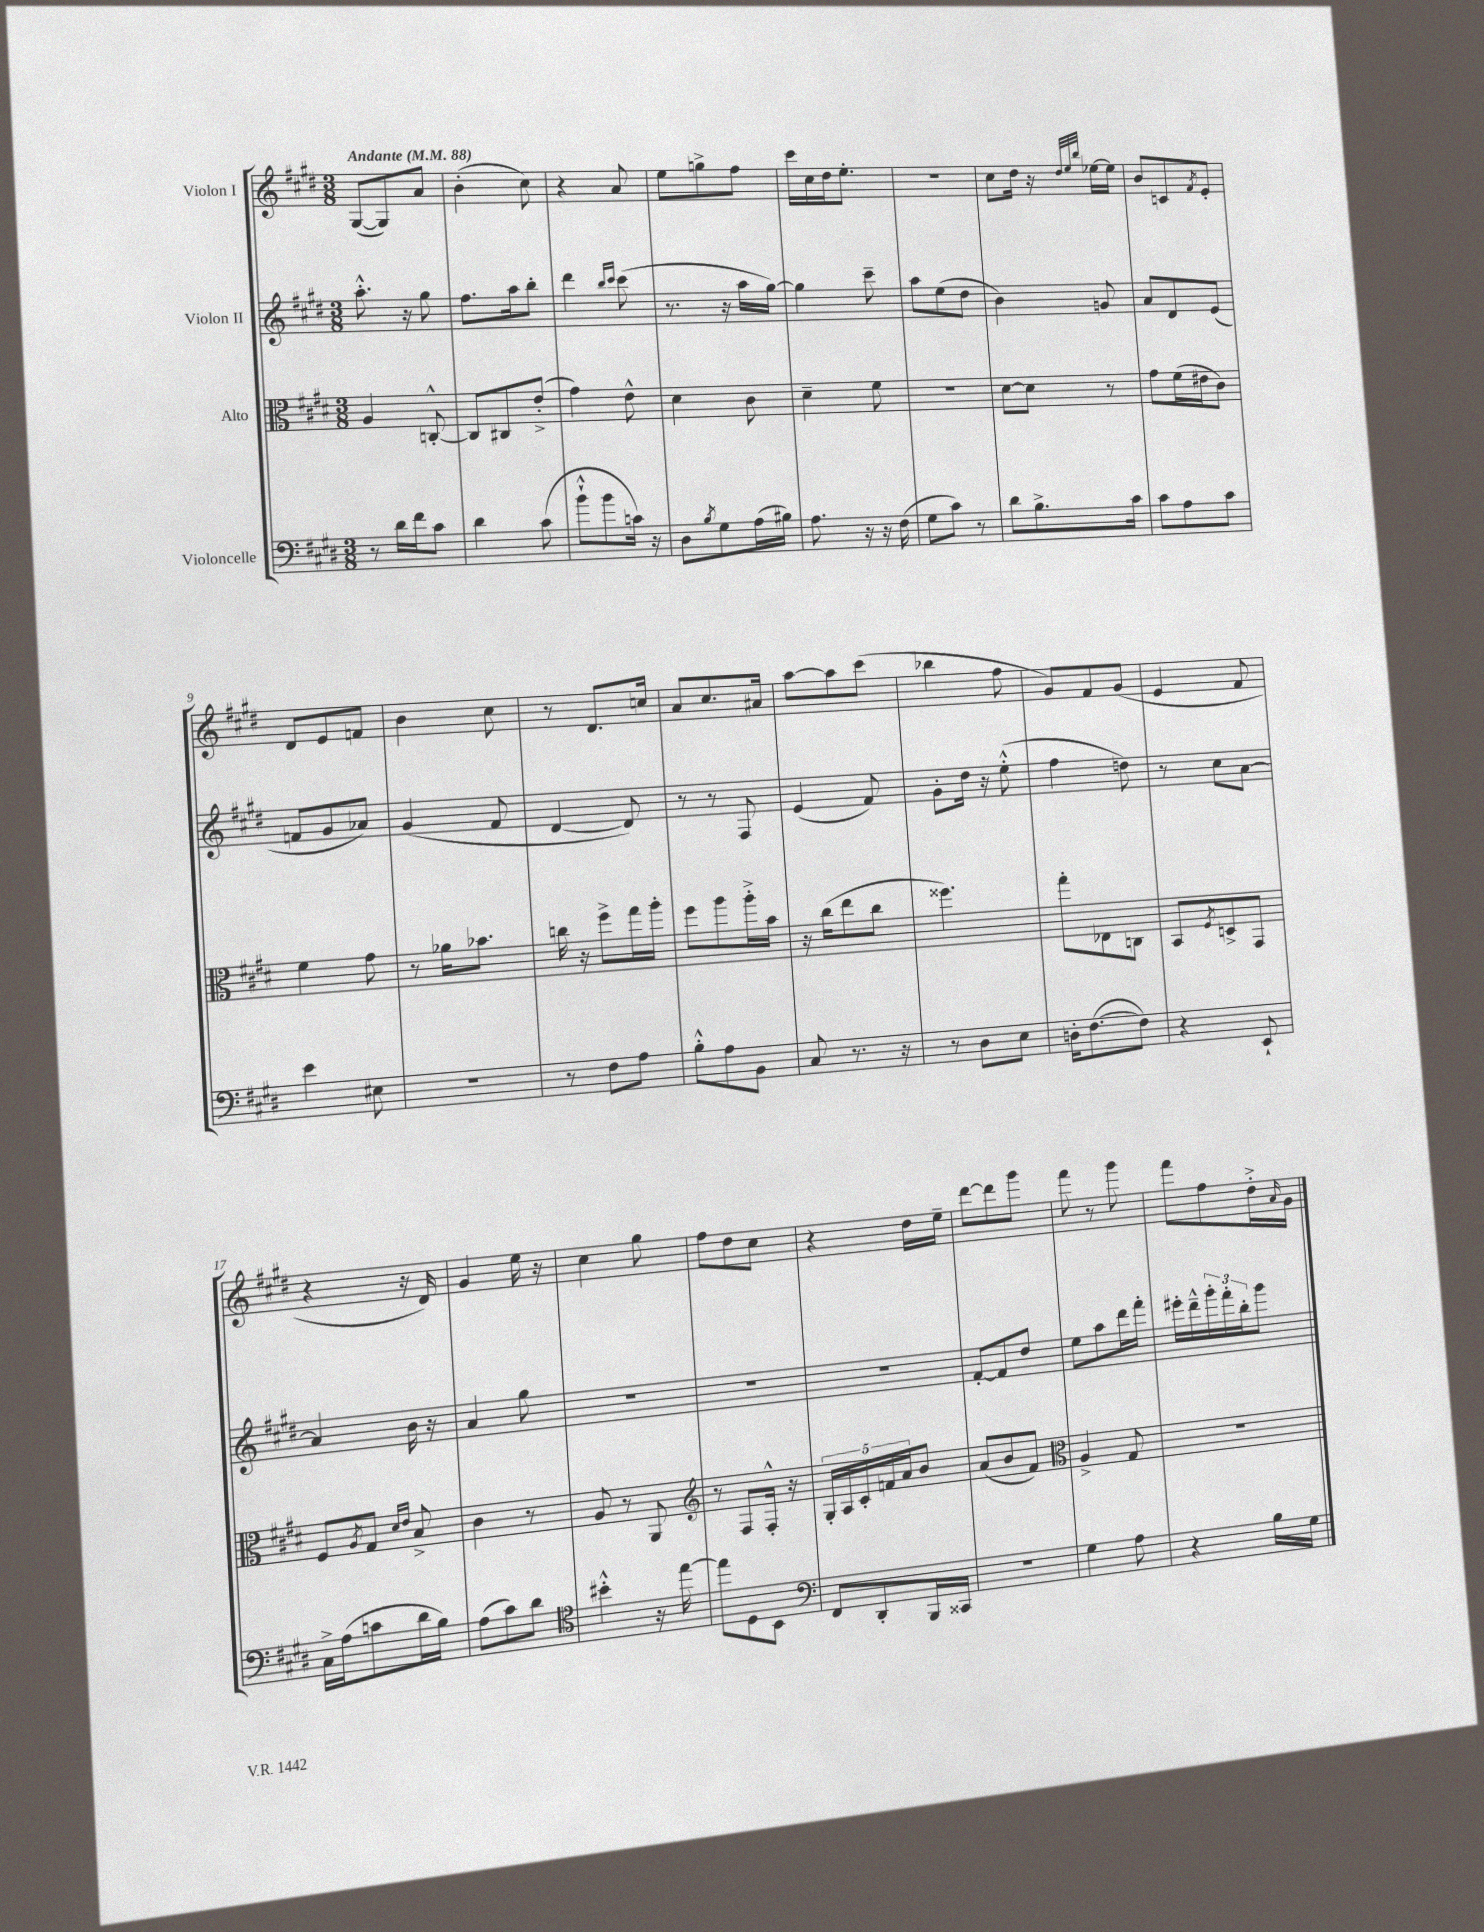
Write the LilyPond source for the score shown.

<<
\new StaffGroup <<
\new Staff = "s0" \with { instrumentName = "Violon I" } {
    \clef treble \key e \major \numericTimeSignature \time 3/8 \tempo "Andante" 4 = 88
    gis8~( gis8) a'8 |
    b'4-.( cis''8) |
    r4 a'8 |
    e''8 g''8-> fis''8 |
    cis'''16 cis''16 dis''16 e''8.-. |
    R4. |
    cis''8 dis''16 r16 \grace { dis''32 e''32 b''32 } ees''16~ ees''16 |
    b'8 c'8 \acciaccatura { fis'8 } e'8-. |
    dis'8 e'8 f'8 |
    b'4 cis''8 |
    r8 dis'8. c''16 |
    a'8 cis''8. ais'16 |
    a''8~ a''8 cis'''8( |
    bes''4 fis''8 |
    gis'8) fis'8 gis'8( |
    e'4 fis'8 |
    r4 r16 dis'16) |
    gis'4 e''16 r16 |
    cis''4 gis''8 |
    fis''8 dis''8 cis''8 |
    r4 dis''16 e''16-- |
    dis'''8~ dis'''8 gis'''8 |
    fis'''8 r8 gis'''8 |
    fis'''8 fis''8 dis''16-.-> \grace { a'16 } gis'16 \bar "|." |
}
\new Staff = "s1" \with { instrumentName = "Violon II" } {
    \clef treble \key e \major \numericTimeSignature \time 3/8
    a''8.-.-^ r16 gis''8 |
    fis''8. a''16 b''8-. |
    dis'''4 \grace { b''16 cis'''16 } cis'''8( |
    r8. r16 a''16 gis''16~) |
    gis''4 cis'''8-- |
    a''8 e''8( dis''8 |
    b'4) g'8 |
    a'8 dis'8 e'8( |
    f'8 gis'8 aes'8) |
    gis'4( fis'8 |
    dis'4~ dis'8) |
    r8 r8 fis8 |
    e'4( fis'8) |
    gis'8-. dis''16 r16 e''8-.-^( |
    fis''4 d''8) |
    r8 cis''8 a'8~ |
    a'4 b'16 r16 |
    a'4 gis''8 |
    R4. |
    R4. |
    R4. |
    fis'8~-. fis'8 dis''8 |
    e''8 a''8 dis'''16 fis'''16-. |
    eis'''16-. dis'''16---^ \tuplet 3/2 { gis'''16-. fis'''16-. b''16-. } gis'''8 \bar "|." |
}
\new Staff = "s2" \with { instrumentName = "Alto" } {
    \clef alto \key e \major \numericTimeSignature \time 3/8
    a4 c8~-.-^ |
    c8 cis8 e'8-.->( |
    gis'4) e'8-^ |
    dis'4 cis'8 |
    dis'4-- fis'8 |
    R4. |
    dis'8~ dis'8 r8 |
    gis'8 fis'16( eis'16 cis'8) |
    fis'4 gis'8 |
    r8 aes'16 bes'8. |
    c''16 r16 fis''8-> gis''16 a''16-. |
    fis''8 a''8 a''16-.-> b'16 |
    r16 cis''16( e''8 cis''8 |
    fisis''4.) |
    gis''8-. ees8 c8 |
    b,8 \acciaccatura { fis8 } d8-> gis,8 |
    fis8 \acciaccatura { a8 } gis8 \grace { dis'16 e'16 } b8-> |
    cis'4 r8 |
    a8 r8 a,8 |
    \clef treble r8 fis8 fis16-.-^ r16 |
    \tuplet 5/4 { gis16-. a16 cis'16-. f'16 a'16 } b'8 |
    a'8( b'8 fis'8) |
    \clef alto a4-> gis8 |
    R4. \bar "|." |
}
\new Staff = "s3" \with { instrumentName = "Violoncelle" } {
    \clef bass \key e \major \numericTimeSignature \time 3/8
    r8 dis'16 fis'16 cis'8 |
    dis'4 cis'8( |
    b'8-!-^ b'8 c'16) r16 |
    dis8 \acciaccatura { b8 } gis8 a16( bis16) |
    a8. r16 r16 fis16( |
    gis8 cis'8) r8 |
    dis'8 b8.-> cis'16 |
    cis'8 a8 cis'8 |
    e'4 eis8 |
    R4. |
    r8 fis8 a8 |
    b8-.-^ a8 b,8 |
    cis8 r8. r16 |
    r8 dis8 e8 |
    d16-. fis8.~( fis8) |
    r4 e,8-! |
    cis16-> a16( c'8 dis'16 b16) |
    a8( cis'8) dis'8 |
    \clef tenor bis'4-.-^ r16 e''16~ |
    e''8 dis8 b,8 |
    \clef bass fis,8 dis,8-. b,,16 cisis,16 |
    R4. |
    gis4 a8 |
    r4 b16 gis16 \bar "|." |
}
>>
>>
